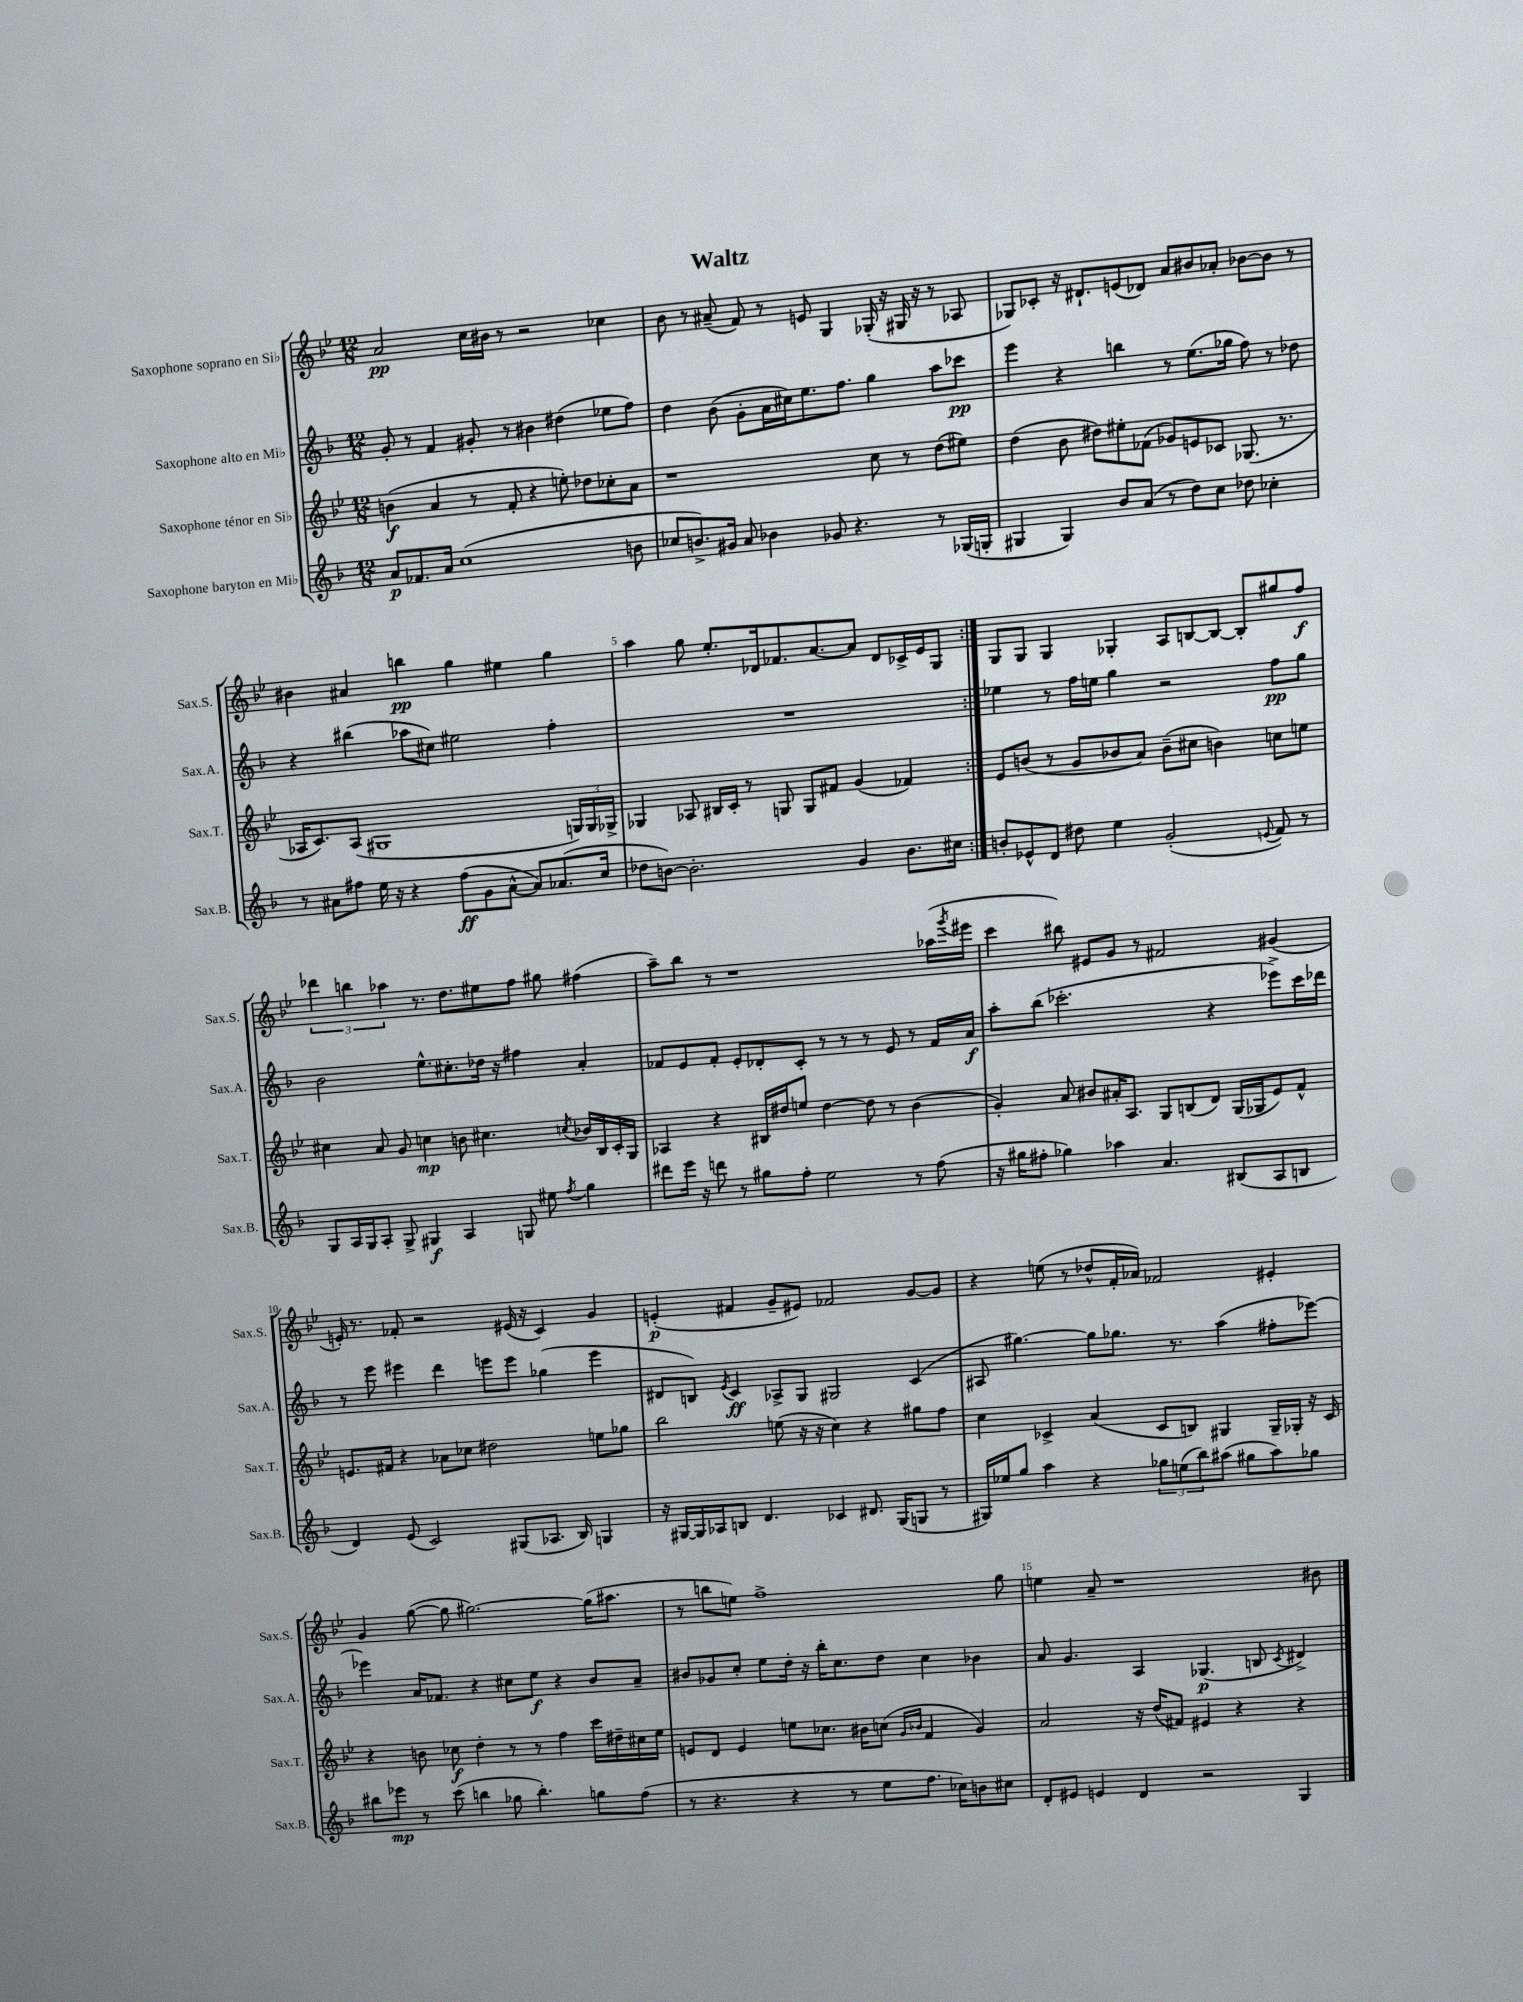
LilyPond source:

\header { title = "Waltz" }
<<
\new StaffGroup <<
\new Staff = "s0" \with { instrumentName = "Saxophone soprano en Sib" shortInstrumentName = "Sax.S." } {
    \clef treble \key bes \major \numericTimeSignature \time 12/8
    \repeat volta 2 { a'2\pp c''16 bis'16 r8 r2 ces''4 |
    bes'8 r8 ais'8--( f'8) r8 e'8 g4 ges16-.( r16 gis16 r16 r8 aes8 |
    ges8) ces'8-. r16 dis'8.-! e'8( des'8) a'8 bis'8 aes'8-. bes'8~ bes'8 r8 |
    bis'4 ais'4 b''4\pp g''4 eis''4 g''4 |
    a''4 g''8 ees''8.-. des'16 fes'8. a'8.~ a'8 des'8 ces'16-> ees'16 g8 | }
    g8 g8 g4 ges4-. a8 b8~ b8~ b8-. gis''8 f''8\f |
    \tuplet 3/2 { des'''4 b''4 aes''4 } r8. d''8. eis''8 f''8 gis''8 fis''4( |
    a''8--) bes''8 r8 r1 aes''16( \acciaccatura { g'''8 } eis'''16 |
    c'''4 bis''8) eis'8 g'8 r8 fis'2 gis'4( |
    e'16-.) r8. fes'8-. r2 eis'16( r16 c'4) g'4 |
    e'4-.\p( fis'4 g'8-- eis'8) fes'2 g'8~ g'8 |
    r4 e''8( r8 des''8-^ f'16-. aes'16) fes'2 eis'4-. |
    g'4 g''8~( g''8 gis''2.~) gis''16( ais''8. |
    r8 b''8 e''8) f''1-> g''8 |
    e''4 a'8-- r1 bis'8 \bar "|." |
}
\new Staff = "s1" \with { instrumentName = "Saxophone alto en Mib" shortInstrumentName = "Sax.A." } {
    \clef treble \key f \major \numericTimeSignature \time 12/8
    \repeat volta 2 { g'8-. r8 f'4 gis'8-. r8 bis'4 dis''4( ees''8 f''8) |
    d''4 bes'8( g'8-. a'16 cis''16) e''8. f''8. g''4 a''8 ces'''8\pp |
    e'''4 r4 b''4 r8 e''8.( ges''16 f''8) r8 des''8 |
    r4 bis''4( aes''8 cis''8) eis''2 f''4-. |
    R1. | }
    ees''4 r8 f''16 e''16 g''4 r2 f''8\pp g''8 |
    bes'2 e''8.-^ cis''8.-. des''16 r16 fis''4 a'4-. |
    fes'8 e'8 fes'8-. e'8-. des'8-. c'8-. r8 r8 r8 e'8 r8 fes'16 a'16\f |
    a''8-. bes''8( ces'''2.-. r4 ees'''8->) ces'''16 des'''16 |
    r8 e'''8 eis'''4 d'''4 e'''8 e'''8 ges''4( e'''4 |
    dis'8 b8) \acciaccatura { e'8 } c'4\ff aes8-> g8 gis2 c'4( |
    ais8 gis''4.~) gis''8 ges''8. r8. a''4( fis''8-. ees'''8~) |
    ees'''4 a'16 fes'8. r4 cis''8 e''8\f r4 bes'8 a'8-- |
    bis'8 ges'8 c''8-. e''8 d''16-. r16 bes''16-. c''8. d''8 c''4 bes'4 |
    a'8 g'4. a4 ges4.\p( b8 \acciaccatura { c'8 } dis'4->) \bar "|." |
}
\new Staff = "s2" \with { instrumentName = "Saxophone ténor en Sib" shortInstrumentName = "Sax.T." } {
    \clef treble \key bes \major \numericTimeSignature \time 12/8
    \repeat volta 2 { b'4\f( a'4 r8 f'8-. r4 e''8-.) des''8 ces''8-. a'8 |
    r1 c''8 r8 d''8( eis''8) |
    d''4( bes'8 dis''8) eis''8-. fes'8( ges'8) e'8 ces'8 ges8.( r8. |
    aes16 c'8.) aes8( gis1 \tuplet 3/2 { g16) g16 ges16-> } |
    ges4 aes8 bis16 c'16-. r8 g8 g8 fis'8 g'4( fes'4) | }
    ees'8 b'8( r8 g'8 bes'8 a'8) bes'8--( cis''8 b'4) c''8 e''8 |
    cis''4 a'8 g'8 c''4\mp b'8 cis''4. \acciaccatura { c''8 } bes'16 bes16 c'16-. g16 |
    aes4 r4 bis16 dis''16 e''8 dis''4~ dis''8 r8 bes'4( |
    g'4-.) a'8 bis'8 ais'16-. a8. g8 b8( d'8) g16( ges16 ees'8) f'8-^ |
    e'8. fis'16 r4 aes'8 ces''8 dis''2 e''8 ges''8 |
    bes''2 e''8( r16 r16 c''4) r4 gis''8 f''8 |
    c''4 ces'4-> a'4( ces'8 b8) gis4 gis16-- ges16-. r16 ces'16 |
    r4 b'8 ces''8\f d''4-. r8 r8 f''4 c'''16 dis''16-- cis''16 ees''16 |
    e'8 d'8 e'4 e''8 ces''8. bis'16 c''8( \grace { g'16 bes'16 } f'4 g'4) |
    a'2 r16 d''16( fis'8) eis'4 r4 r4 \bar "|." |
}
\new Staff = "s3" \with { instrumentName = "Saxophone baryton en Mib" shortInstrumentName = "Sax.B." } {
    \clef treble \key f \major \numericTimeSignature \time 12/8
    \repeat volta 2 { a'8\p fes'8. a'16 c''1( b'8 |
    ces''8 b'8.->) gis'16 a'8 bes'4 ges'8 r4. r8 ges16( g16-. |
    gis4 gis4) bes'8 a'8( r8 d''8) c''8 des''8 ces''4-. |
    r8 ais'8 fis''8 e''16 r16 r4 fis''8\ff( g'8 ais'8~-^ ais'8) aes'8.( c''16 |
    des''8 b'8~) b'2.-. g'4 b'8. cis''16 | }
    b'8-. ees'8-^ d'8 dis''8 e''4 g'2-.( \appoggiatura { e'8 } f'8) r8 |
    g8 a16 g16 a8-. g8-> gis4\f a4 g8 eis''8 \acciaccatura { f''8 } g''4 |
    dis'''8 e'''16 r16 d'''8 r8 gis''8 f''8-. e''2 r8 f''8( |
    r16 gis''16 fis''8-. ges''4) aes''4 a'4. bis8( a8 b8 |
    d'4) e'8( c'2) gis8( aes8. bes16) g4 |
    r16 gis16~ gis16 aes16 b8 d'4. ces'4 dis'8. gis16( g8 r8 |
    gis16) ees''16 g''8 a''4 r4 \tuplet 3/2 { ges''8 e''8( bes''8) } ais''8( gis''8 ais''8) ges''8 |
    bis''8 ees'''8\mp r8 c'''8( b''4 ges''8 b''4.-.) g''8 f''8( |
    r8 r4. r4 r8 e''8 f''8. ces''16) b'8 cis''8 |
    d'8-. eis'8 e'4 d'4 r2 g4 \bar "|." |
}
>>
>>
\layout { \context { \Score \override BarNumber.break-visibility = ##(#f #t #t) barNumberVisibility = #(every-nth-bar-number-visible 5) } }
